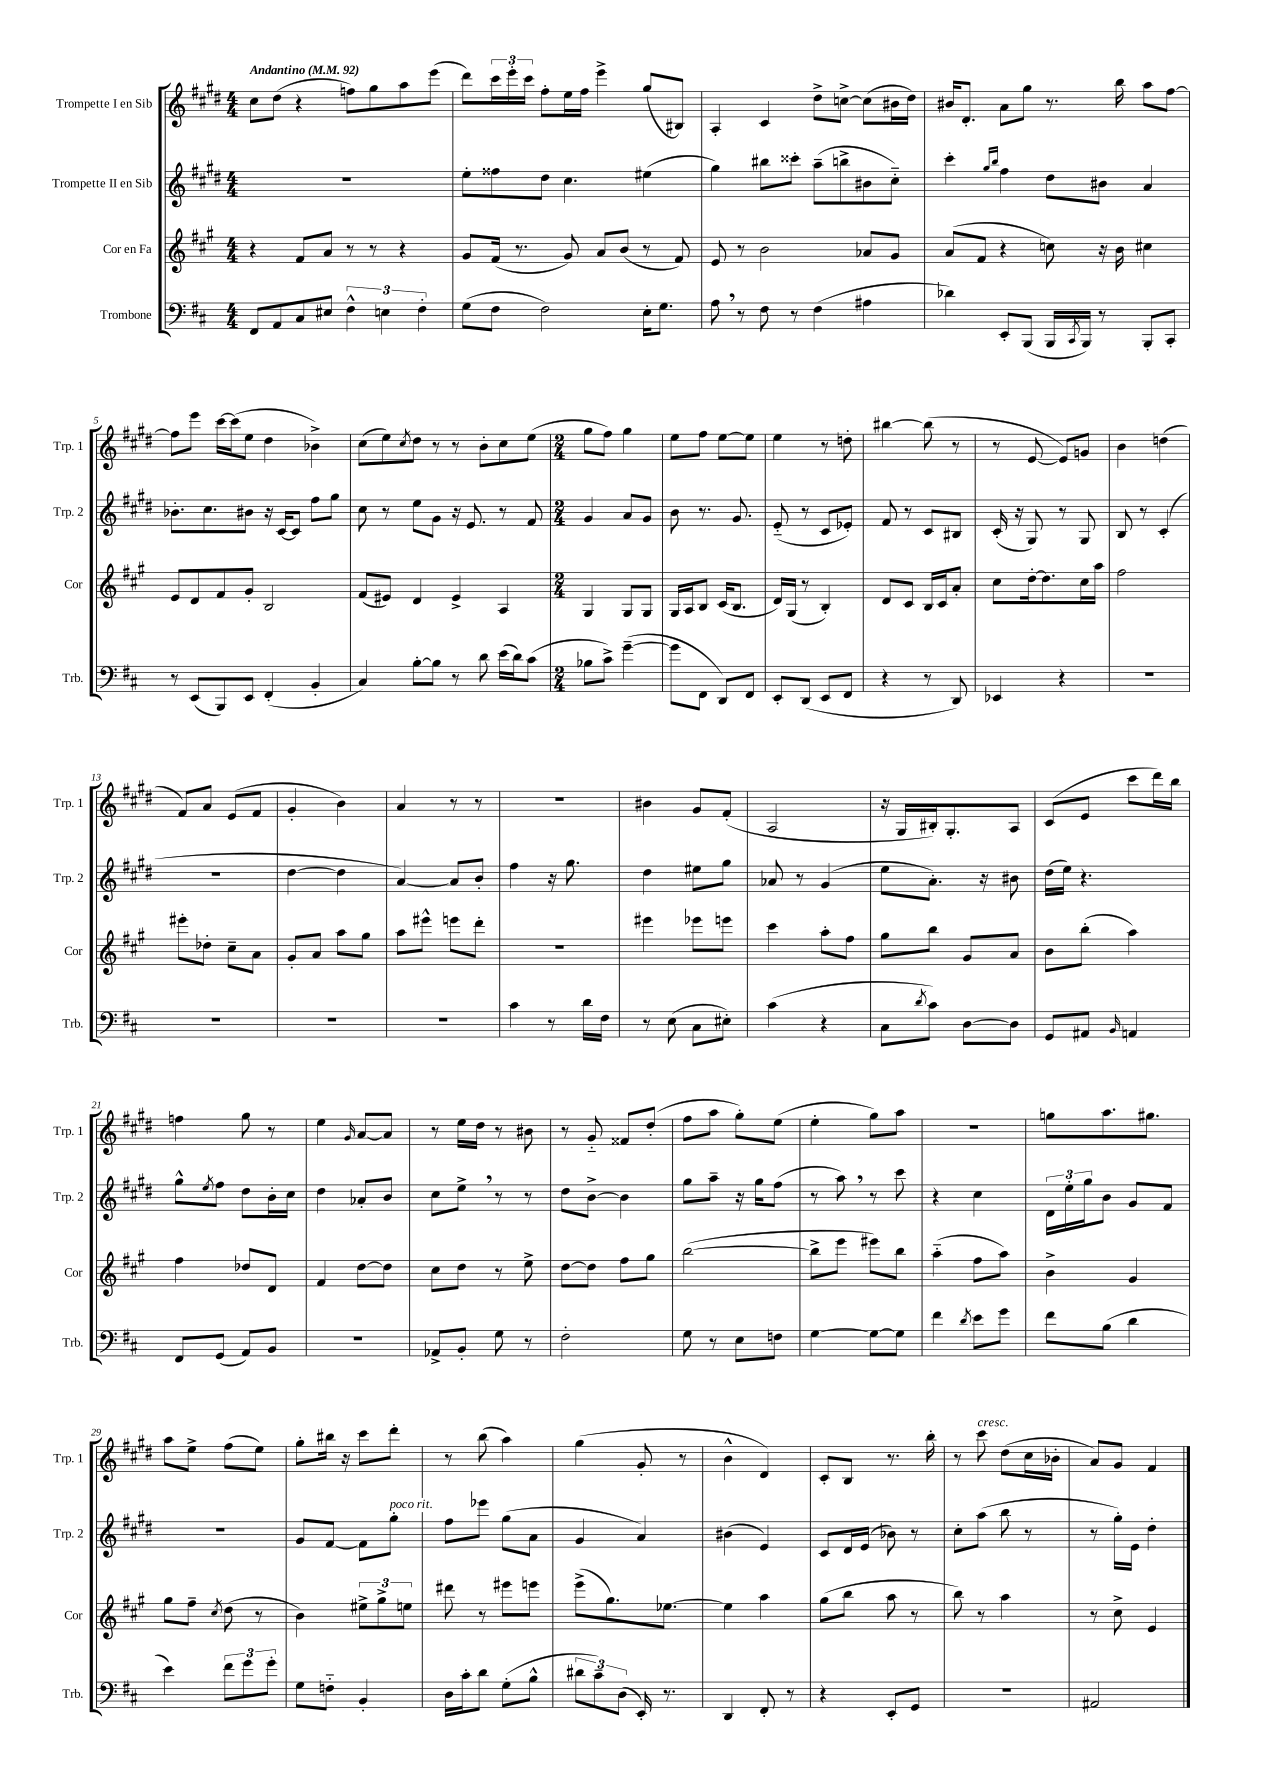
<<
\new StaffGroup <<
\new Staff = "s0" \with { instrumentName = "Trompette I en Sib" shortInstrumentName = "Trp. 1" } {
    \clef treble \key e \major \numericTimeSignature \time 4/4 \tempo "Andantino" 4 = 92
    cis''8 dis''8( r4 f''8) gis''8 a''8 e'''8( |
    dis'''8) \tuplet 3/2 { cis'''16 e'''16-. cis'''16 } fis''8-. e''16 fis''16 e'''4-> gis''8( bis8) |
    a4-. cis'4 dis''8-> c''8~-> c''8( bis'16 dis''16) |
    bis'16 dis'8.-. a'8 gis''8 r8. b''16 a''8 fis''8~ |
    fis''8 e'''8 cis'''16~ cis'''16( e''8 dis''4 bes'4->) |
    cis''8( e''8) \acciaccatura { cis''8 } dis''8 r8 r8 b'8-. cis''8 e''8( |
    \numericTimeSignature \time 2/4 gis''8 fis''8) gis''4 |
    e''8 fis''8 e''8~ e''8 |
    e''4 r8 d''8-. |
    bis''4~ bis''8( r8 |
    r8 e'8~ e'8) g'8 |
    b'4 d''4( |
    fis'8) a'8 e'8( fis'8 |
    gis'4-. b'4) |
    a'4 r8 r8 |
    R2 |
    bis'4 gis'8 fis'8-.( |
    a2 |
    r16 gis16 bis16-.) gis8.-. a8 |
    cis'8( e'8 cis'''8 dis'''16) b''16 |
    f''4 gis''8 r8 |
    e''4 \grace { gis'16 } a'8~ a'8 |
    r8 e''16 dis''16 r8 bis'8 |
    r8 gis'8-_ fisis'8 dis''8-.( |
    fis''8 a''8 gis''8-.) e''8( |
    e''4-. gis''8) a''8 |
    R2 |
    g''8 a''8. gis''8. |
    a''8 e''8-> fis''8( e''8) |
    gis''8-. bis''16 r16 cis'''8 dis'''8-. |
    r8 b''8( a''4) |
    gis''4( gis'8-. r8 |
    b'4-^ dis'4) |
    cis'8-. b8 r8. b''16-. |
    r8 cis'''8^\markup { \italic "cresc." } dis''8( cis''16 bes'16-. |
    a'8) gis'8 fis'4 \bar "|." |
}
\new Staff = "s1" \with { instrumentName = "Trompette II en Sib" shortInstrumentName = "Trp. 2" } {
    \clef treble \key e \major \numericTimeSignature \time 4/4
    r1 |
    e''8-. fisis''8 dis''8 cis''4. eis''4( |
    gis''4) bis''8 cisis'''8-. a''8--( b''8-> bis'8 cis''8-_) |
    cis'''4-. \grace { gis''16 b''16 } fis''4 dis''8 bis'8 a'4 |
    bes'8.-. cis''8. bis'8 r16 cis'16~ cis'8 fis''8 gis''8 |
    cis''8 r8 e''8 gis'8 r16 e'8. r8 fis'8 |
    \numericTimeSignature \time 2/4 gis'4 a'8 gis'8 |
    b'8 r8. gis'8. |
    e'8-_( r8 cis'8 ees'8-.) |
    fis'8 r8 cis'8 bis8 |
    cis'16-.( r16 gis8) r8 gis8 |
    b8 r8 cis'4-.( |
    R2 |
    dis''4~ dis''4 |
    a'4~) a'8 b'8-. |
    fis''4 r16 gis''8. |
    dis''4 eis''8 gis''8 |
    aes'8 r8 gis'4( |
    e''8 a'8.-.) r16 bis'8 |
    dis''16( e''16) r4. |
    gis''8-^ \acciaccatura { e''8 } fis''8 dis''8 b'16-. cis''16 |
    dis''4 aes'8-. b'8 |
    cis''8 e''8-> \breathe r8 r8 |
    dis''8 b'8~-> b'4 |
    gis''8 a''8-- r16 gis''16 fis''8( |
    r8 a''8) \breathe r8 cis'''8 |
    r4 cis''4 |
    \tuplet 3/2 { dis'16 e''16-. gis''16 } b'8 gis'8 fis'8 |
    R2 |
    gis'8 fis'8~ fis'8 gis''8-.^\markup { \italic "poco rit." } |
    fis''8 ees'''8 gis''8( a'8 |
    gis'4 a'4) |
    bis'4( e'4) |
    cis'8 dis'16 e'16( bes'8) r8 |
    cis''8-. a''8( b''8 r8 |
    r8 gis''16-.) e'16 dis''4-. \bar "|." |
}
\new Staff = "s2" \with { instrumentName = "Cor en Fa" shortInstrumentName = "Cor" } {
    \clef treble \key a \major \numericTimeSignature \time 4/4
    r4 fis'8 a'8 r8 r8 r4 |
    gis'8 fis'16( r8. gis'8) a'8 b'8( r8 fis'8) |
    e'8 r8 b'2 aes'8 gis'8 |
    a'8( fis'8 r4 c''8) r16 b'16 cis''4 |
    e'8 d'8 fis'8 gis'8-. b2 |
    fis'8( eis'8) d'4 eis'4-> a4 |
    \numericTimeSignature \time 2/4 gis4 gis8 gis8 |
    gis16 a16 b8 cis'16( b8. |
    d'16) gis16( r8 b4-.) |
    d'8 cis'8 b16 cis'16 a'8-. |
    cis''8 d''16~-. d''8. cis''16 a''16 |
    fis''2 |
    eis'''8-. des''8-. cis''8-- a'8 |
    gis'8-. a'8 a''8 gis''8 |
    a''8 eis'''8-^ e'''8 d'''8-. |
    r2 |
    eis'''4 ees'''8 e'''8 |
    cis'''4 a''8-. fis''8 |
    gis''8 b''8 gis'8 a'8 |
    b'8 b''8-.( a''4) |
    fis''4 des''8 d'8 |
    fis'4 d''8~ d''8 |
    cis''8 d''8 r8 e''8-> |
    d''8~ d''8 fis''8 gis''8 |
    b''2~( |
    b''8-> e'''8 eis'''8) b''8 |
    a''4-_( fis''8 a''8) |
    b'4-> gis'4 |
    gis''8 fis''8-- \acciaccatura { cis''8 } d''8( r8 |
    b'4) \tuplet 3/2 { eis''8-> gis''8-> e''8 } |
    dis'''8 r8 eis'''8 e'''8 |
    e'''8->( gis''8.) ees''8.~ |
    ees''4 a''4 |
    gis''8( b''8 a''8 r8 |
    b''8) r8 a''4 |
    r8 cis''8-> e'4 \bar "|." |
}
\new Staff = "s3" \with { instrumentName = "Trombone" shortInstrumentName = "Trb." } {
    \clef bass \key d \major \numericTimeSignature \time 4/4
    fis,8 a,8 cis8 eis8 \tuplet 3/2 { fis4-^ e4 fis4-. } |
    g8( fis8 fis2) e16-. g8. |
    a8 \breathe r8 fis8 r8 fis4( ais4 |
    des'4) e,8-. b,,8( b,,16 \acciaccatura { cis,8 } b,,16) r8 b,,8-. cis,8-. |
    r8 e,8( b,,8) e,8 fis,4-.( b,4-. |
    cis4) b8~-. b8 r8 d'8 e'16( d'16) cis'8( |
    \numericTimeSignature \time 2/4 bes8 cis'8->) g'4~--( |
    g'8 fis,8 d,8) fis,8 |
    e,8-. d,8( e,8 fis,8 |
    r4 r8 d,8) |
    ees,4 r4 |
    R2 |
    R2 |
    R2 |
    R2 |
    cis'4 r8 d'16 fis16 |
    r8 e8( cis8 eis8-.) |
    cis'4( r4 |
    cis8 \acciaccatura { d'8 } cis'8) d8~ d8 |
    g,8 ais,8 \grace { b,16 } a,4 |
    fis,8 g,8( a,8) b,8 |
    r2 |
    aes,8-> b,8-. g8 r8 |
    fis2-. |
    g8 r8 e8 f8 |
    g4~ g8~ g8 |
    fis'4 \acciaccatura { d'8 } e'8 g'8 |
    fis'8 b8( d'4 |
    e'4) \tuplet 3/2 { fis'8 g'8 g'8-. } |
    g8 f8-_ b,4-. |
    d16 cis'16-. d'8 g8-.( b8-^ |
    \tuplet 3/2 { dis'8 cis'8--) d8( } e,16-.) r8. |
    d,4 fis,8-. r8 |
    r4 e,8-. g,8 |
    r2 |
    ais,2 \bar "|." |
}
>>
>>
